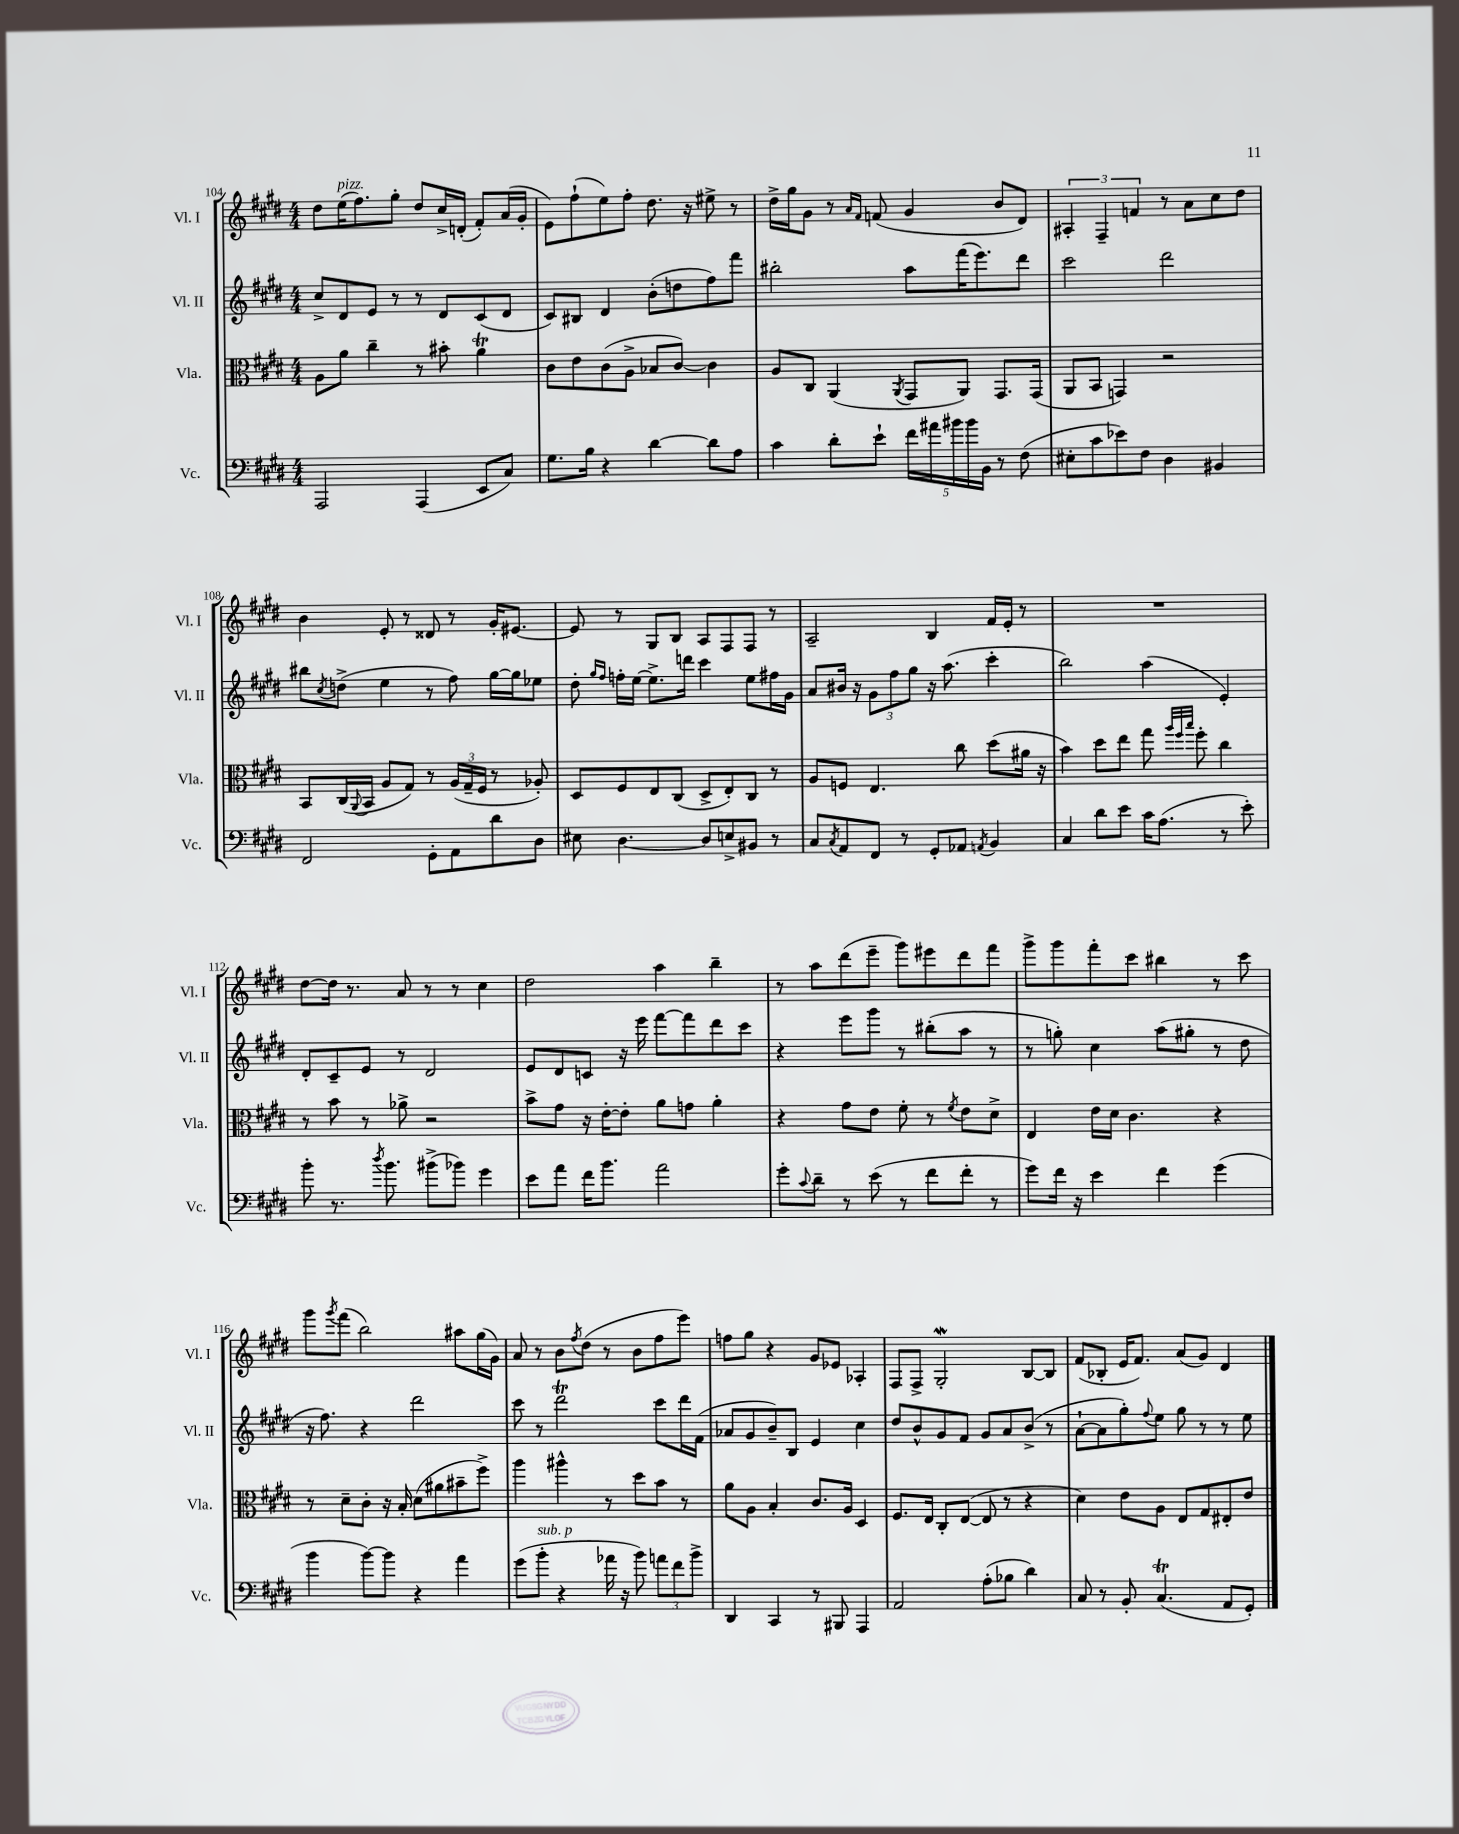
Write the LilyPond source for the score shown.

<<
\new StaffGroup <<
\new Staff = "s0" \with { instrumentName = "Vl. I" shortInstrumentName = "Vl. I" } {
    \clef treble \key e \major \numericTimeSignature \time 4/4
    dis''8 e''16^\markup { \italic "pizz." }( fis''8.) gis''8-. dis''8 cis''16-> d'16-.( fis'8-.) a'16( gis'16-. |
    e'8) fis''8-!( e''8) fis''8-. dis''8. r16 eis''8-> r8 |
    dis''16-> gis''16 gis'8 r8 \grace { a'16 fis'16 } f'8( gis'4 b'8 dis'8) |
    \tuplet 3/2 { ais4-. fis4-- f'4 } r8 a'8 cis''8 dis''8 |
    b'4 e'8-. r8 disis'8 r8 gis'16-. eis'8.~ |
    eis'8 r8 gis8 b8 a8 fis8 fis8 r8 |
    a2-- b4 fis'16 e'16-. r8 |
    R1 |
    dis''8~ dis''16 r8. a'8 r8 r8 cis''4 |
    dis''2 a''4 b''4-- |
    r8 a''8 dis'''8( e'''8-- gis'''8) eis'''8 dis'''8 fis'''8 |
    gis'''8-> gis'''8 fis'''8-. cis'''8 bis''4 r8 cis'''8 |
    gis'''8 \acciaccatura { gis'''8 } fis'''8( b''2) ais''8 gis''16( gis'16) |
    a'8 r8 b'8 \acciaccatura { fis''8 } dis''8( r8 b'8 fis''8 e'''8) |
    f''8 gis''8 r4 gis'8 ees'8 aes4-. |
    fis8 fis8-> gis2-.\mordent b8~ b8 |
    fis'8( bes8-. e'16 fis'8.) a'8( gis'8) dis'4 \bar "|." |
}
\new Staff = "s1" \with { instrumentName = "Vl. II" shortInstrumentName = "Vl. II" } {
    \clef treble \key e \major \numericTimeSignature \time 4/4
    cis''8-> dis'8 e'8 r8 r8 dis'8 cis'8( dis'8 |
    cis'8) bis8 dis'4 b'8-.( d''8 fis''8) fis'''8 |
    bis''2-. a''8 fis'''16( e'''8.) dis'''8 |
    cis'''2 dis'''2 |
    bis''8 \acciaccatura { cis''8 } d''8->( e''4 r8 fis''8) gis''16~ gis''16 ees''8 |
    dis''8-. \grace { gis''16 fis''16 } f''16-. e''16~ e''8.-> d'''16 cis'''4 e''8 fis''16 gis'16 |
    a'8 bis'16 r16 \tuplet 3/2 { gis'8 fis''8 gis''8 } r16 a''8.( cis'''4-. |
    b''2) a''4( e'4-.) |
    dis'8-. cis'8-- e'8 r8 dis'2 |
    e'8 dis'8 c'8 r16 e'''16 fis'''8~ fis'''8 dis'''8 cis'''8 |
    r4 e'''8 gis'''8 r8 bis''8-.( a''8 r8 |
    r8 g''8-.) cis''4 a''8( gis''8-. r8 dis''8 |
    r16 fis''8.) r4 dis'''2 |
    cis'''8 r8 dis'''2\trill cis'''8 dis'''16 fis'16( |
    aes'8 gis'8 b'8--) b8 e'4 cis''4 |
    dis''8 b'8-^ gis'8 fis'8 gis'8 a'8 b'8->( r8 |
    a'8~-! a'8 gis''8-.) \appoggiatura { fis''8 } e''8 gis''8 r8 r8 e''8 \bar "|." |
}
\new Staff = "s2" \with { instrumentName = "Vla." shortInstrumentName = "Vla." } {
    \clef alto \key e \major \numericTimeSignature \time 4/4
    a8 a'8 cis''4-- r8 bis'8-. a'4\trill |
    cis'8 e'8 cis'8( a8-> bes8 cis'8~) cis'4 |
    a8 cis8 a,4( \acciaccatura { a,8 } gis,8 a,8) gis,8. gis,16( |
    a,8 b,8 g,4) r2 |
    b,8 cis16( \appoggiatura { a,8 } b,16 a8 gis8) r8 \tuplet 3/2 { a16( gis16-- fis16 } r8 aes8-.) |
    dis8 fis8 e8 cis8( dis8-> e8-.) cis8 r8 |
    a8 f8 e4. cis''8 dis''8( ais'16 r16 |
    b'4) dis''8 e''8 gis''8 \grace { a''32 fis''32 b''32 } fis''8-. cis''4 |
    r8 b'8 r8 aes'8-> r2 |
    b'8-> gis'8 r16 e'16~-. e'8-. a'8 g'8 a'4-. |
    r4 gis'8 e'8 fis'8-. r8 \acciaccatura { fis'8 } e'8 dis'8-> |
    e4 e'16 dis'16 cis'4. r4 |
    r8 dis'8-- cis'8-. r16 b16-. dis'8( ais'8 bis'8-- fis''8->) |
    a''4 ais''4-^ r8 dis''8 b'8 r8 |
    a'8 a8 b4-. cis'8. a16 dis4 |
    fis8. e16 cis8-. e8~( e8 r8 r4 |
    dis'4) e'8 a8 e8 gis8 eis8-. e'8 \bar "|." |
}
\new Staff = "s3" \with { instrumentName = "Vc." shortInstrumentName = "Vc." } {
    \clef bass \key e \major \numericTimeSignature \time 4/4
    a,,2 a,,4( e,8 cis8) |
    gis8. b16 r4 dis'4~ dis'8 a8 |
    cis'4 dis'8-. e'8-! \tuplet 5/4 { fis'16 ais'16 bis'16 bis'16 b,16 } r8 fis8( |
    eis8-. cis'8 ees'8) fis8 dis4 bis,4 |
    fis,2 gis,8-. a,8 dis'8 dis8 |
    eis8 dis4.~ dis8 e8-> bis,8 r8 |
    cis8 \acciaccatura { cis8 } a,8 fis,8 r8 gis,8-. aes,8 \acciaccatura { a,8 } b,4 |
    cis4 dis'8 e'8 cis'16 a8.( r8 e'8-.) |
    b'8-. r8. \acciaccatura { dis''8 } b'8. bis'8->( bes'8) gis'4 |
    e'8 a'8 fis'16 b'8. a'2 |
    gis'8-. \appoggiatura { cis'8 } dis'8-- r8 e'8( r8 fis'8 fis'8-. r8 |
    gis'8) fis'16 r16 e'4 fis'4 gis'4( |
    b'4 b'8~) b'8 r4 a'4 |
    gis'8( b'8-.^\markup { \italic "sub. p" } r4 aes'16 r16 b'8) \tuplet 3/2 { a'8 fis'8 b'8-> } |
    dis,4 cis,4 r8 bis,,8 a,,4 |
    a,2 a8-.( bes8 dis'4) |
    cis8 r8 b,8-. cis4.\trill( a,8 gis,8-.) \bar "|." |
}
>>
>>
\layout { \context { \Score currentBarNumber = #104 } }
